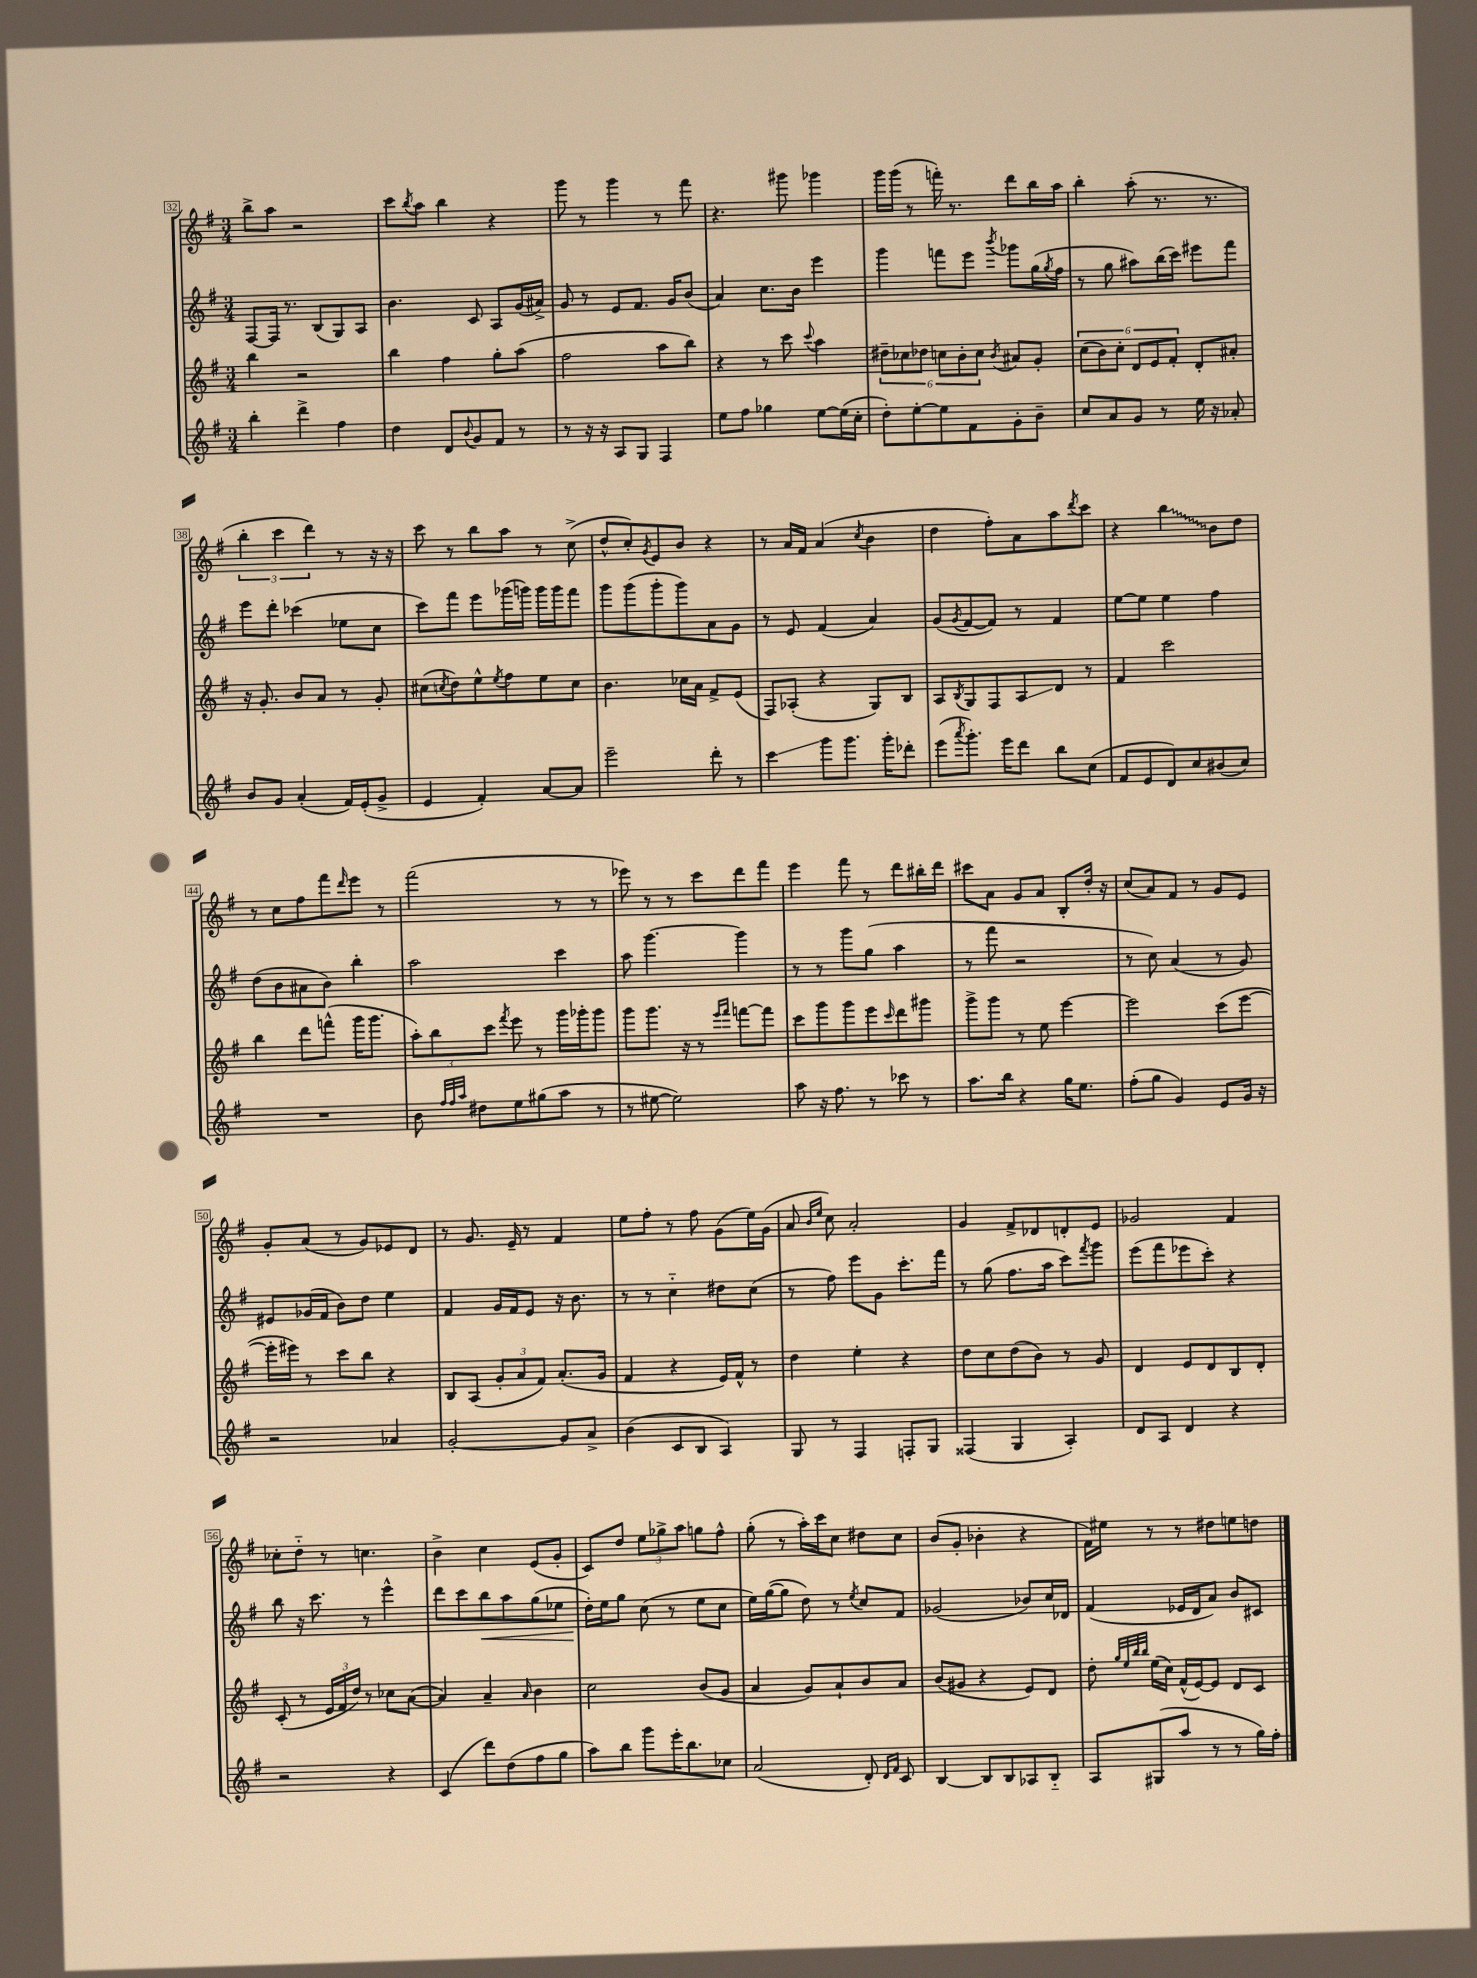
<<
\new StaffGroup <<
\new Staff = "s0" {
    \clef treble \key g \major \numericTimeSignature \time 3/4
    b''8-> a''8 r2 |
    c'''8 \acciaccatura { b''8 } a''8 b''4 r4 |
    g'''8 r8 g'''4 r8 fis'''8 |
    r4. gis'''8 ges'''4 |
    g'''16 g'''16( r8 f'''16-.) r8. d'''8 b''16 a''16 |
    b''4-. a''8-.( r8. r8. |
    \tuplet 3/2 { b''4-. c'''4 d'''4) } r8 r16 r16 |
    c'''8 r8 b''8 a''8 r8 c''8->( |
    d''8-^ c''8-.) \acciaccatura { g'8 } e'8 b'8 r4 |
    r8 a'16 fis'16 a'4( \acciaccatura { c''8 } b'4 |
    d''4 fis''8-.) a'8 a''8 \acciaccatura { d'''8 } c'''8 |
    r4 \once \override Glissando.style = #'zigzag b''4\glissando b'8 d''8 |
    r8 c''8 fis''8 fis'''8 \grace { d'''16 } e'''8 r8 |
    fis'''2( r8 r8 |
    ees'''8) r8 r8 c'''8 d'''8 fis'''8 |
    e'''4 fis'''8 r8 d'''8 bis''16-. d'''16 |
    cis'''8 a'8 g'8 a'8 b8-. d''16-. r16 |
    c''8( a'8) fis'8 r8 g'8 e'8 |
    g'8-. a'8( r8 g'8) ees'8 d'8 |
    r8 g'8. e'16-- r8 fis'4 |
    e''8 fis''8-. r8 fis''8 g'8( e''16) g'16( |
    a'8 \grace { b'16 e''16 } c''8) a'2-. |
    g'4 fis'8-> des'8 d'8-. e'8 |
    ges'2 fis'4 |
    ces''8-. d''8-_ r8 c''4. |
    b'4-> c''4 e'8( g'8-. |
    c'8) d''8 \tuplet 3/2 { e''8 ges''8-> a''8 } g''8 fis''8-^ |
    g''8-.( r8 a''16-.) c'''16 c''8 dis''8 c''8 |
    b'8( g'8-. bes'4-. r4 |
    fis'16) eis''16 r8 r8 dis''8 e''8 d''8 \bar "|." |
}
\new Staff = "s1" {
    \clef treble \key g \major \numericTimeSignature \time 3/4
    fis8~ fis16 r8. b8( g8) a8 |
    b'4. c'8 a8 g'16( ais'16->) |
    g'8 r8 e'8 fis'8. g'16 b'8( |
    a'4) c''8. b'16 e'''4 |
    g'''4 f'''8 e'''8 \acciaccatura { b'''8 } ges'''8 g''16( \acciaccatura { g''8 } fis''16 |
    r8 g''8 ais''8) b''16( c'''16) eis'''8 fis'''8 |
    e'''8 d'''8-. ces'''4( ees''8 c''8 |
    c'''8) fis'''8 e'''8 ges'''16( g'''16) g'''16 g'''16 fis'''8 |
    g'''8 g'''8( g'''8-. g'''8) a'8 g'8 |
    r8 e'8 fis'4( a'4) |
    g'8( \acciaccatura { g'8 } fis'8~ fis'8) r8 fis'4 |
    e''8~ e''8 e''4 fis''4 |
    d''8( b'8 ais'8 b'8) b''4-. |
    a''2 c'''4 |
    a''8 g'''4.~ g'''4 |
    r8 r8 g'''8 g''8( a''4 |
    r8 fis'''8 r2 |
    r8 c''8) a'4( r8 g'8) |
    eis'8 ges'16( fis'16 b'8) d''8 e''4 |
    fis'4 g'16 fis'16 e'8 r16 b'8. |
    r8 r8 c''4-_ dis''8 c''8( |
    r8 fis''8) e'''8 g'8 c'''8.-. fis'''16 |
    r8 g''8( fis''8. a''16 c'''8) \acciaccatura { fis'''8 } g'''8 |
    e'''8( fis'''8 ees'''8 c'''8-.) r4 |
    b''8 r16 c'''8. r8 e'''4-^ |
    d'''8 c'''8 b''8\< a''8 g''8( ees''8 |
    d''16-.\!) e''16 g''8 c''8( r8 e''8 c''8 |
    e''16) g''16~( g''8 d''8) r8 \acciaccatura { e''8 } c''8 fis'8 |
    ges'2( bes'8) c''16 des'16 |
    fis'4( ees'16 d'16 a'8) b'8 cis'8 \bar "|." |
}
\new Staff = "s2" {
    \clef treble \key g \major \numericTimeSignature \time 3/4
    b''4 r2 |
    b''4 fis''4 g''8-. a''8( |
    fis''2 a''8 b''8) |
    r4 r8 c'''8 \appoggiatura { c'''8 } a''4 |
    \tuplet 6/4 { dis''8-- ces''8 des''8 c''8 b'8-. c''8 } \acciaccatura { b'8 } ais'8 g'8-. |
    \tuplet 6/4 { c''8( b'8) c''8-. d'8 e'8 fis'8-. } d'8-. ais'8-. |
    r16 g'8.-. b'8 a'8 r8 g'8-. |
    cis''8( \acciaccatura { c''8 } d''8) e''8-^ \acciaccatura { e''8 } fis''8 e''8 c''8 |
    b'4. ces''16 a'16 fis'8-> e'8( |
    fis8) aes8-.( r4 g8) b8 |
    a8 \acciaccatura { b8 } g8 fis8 a8\glissando d'8 r8 |
    fis'4 c'''2 |
    b''4 d'''8 f'''8-^( g'''16 g'''8. |
    \tuplet 3/2 { a''8-.) b''8 c'''8 } \acciaccatura { fis'''8 } e'''8 r8 g'''16 ges'''16-. ges'''8 |
    g'''8 g'''8. r16 r8 \grace { e'''16 fis'''16 } f'''8~ f'''8 |
    c'''8 g'''8 g'''8 e'''8 \grace { c'''16 } d'''8 gis'''8 |
    g'''8-> g'''8 r8 e''8 e'''4~ |
    e'''2 c'''8( e'''8~ |
    e'''16-. eis'''16) r8 c'''8 b''8 r4 |
    b8 a8( \tuplet 3/2 { g'8-. a'8 fis'8) } a'8.-.( g'16 |
    fis'4 r4 e'16) fis'16-^ r8 |
    d''4 e''4-. r4 |
    d''8 c''8 d''8( b'8) r8 g'8 |
    d'4 e'8 d'8 b8 d'8-. |
    c'8-.( r8 \tuplet 3/2 { e'16 fis'16 d''16) } r8 ces''8 a'8~( |
    a'4) a'4-- \grace { a'16 } b'4 |
    c''2 b'8( g'8 |
    a'4 g'8) a'8-! b'8 a'8 |
    b'8( gis'8 r4 e'8) d'8 |
    d''8-. \grace { g''32 e''32 b''32 b''32 } e''16( c''16) fis'16-^( e'16~) e'8 d'8 c'8 \bar "|." |
}
\new Staff = "s3" {
    \clef treble \key g \major \numericTimeSignature \time 3/4
    b''4-. d'''4-> fis''4 |
    d''4 d'8 \appoggiatura { b'8 } g'8 fis'8 r8 |
    r8 r16 r16 a8 g8 fis4 |
    e''8 fis''8 ges''4 e''8~ e''16( c''16-. |
    d''8-.) e''8~-. e''8 fis'8 g'8-. b'8-- |
    c''8 a'8 g'8 r8 e''16 r16 aes'8-. |
    b'8 g'8 a'4-.( fis'16) e'16-.( g'8-> |
    e'4 fis'4-.) a'8~ a'8 |
    e'''2-- d'''8-. r8 |
    c'''4\glissando g'''8 g'''8. g'''16-. des'''8-. |
    e'''8( \acciaccatura { a'''8 } g'''8.-.) e'''16 d'''8 b''8 c''8( |
    fis'8 e'8 d'8) c''8 bis'8( c''8) |
    R2. |
    b'8 \grace { fis''32 fis''32 a''32 } dis''8 e''8 gis''8( a''8 r8 |
    r8 eis''8~ eis''2) |
    a''8 r16 fis''8. r8 ces'''8 r8 |
    a''8. b''16 r4 g''16 e''8. |
    fis''8-.( g''8 g'4) e'8 g'16 r16 |
    r2 aes'4 |
    g'2~-. g'8 a'8-> |
    b'4( c'8 b8 a4) |
    g8 r8 fis4 f8-. g8 |
    fisis4( g4 a4-.) |
    d'8 a8 d'4 r4 |
    r2 r4 |
    c'4( d'''8) d''8( fis''8 g''8 |
    a''8) b''8 g'''8 e'''16-. b''8. ces''8 |
    a'2( d'8-.) \grace { d'16 fis'16 } c'8 |
    b4~ b8 b8 aes8 b8-_ |
    a8 gis8( a''8 r8 r8 g''16) fis''16-. \bar "|." |
}
>>
>>
\layout { \context { \Score currentBarNumber = #32 \override BarNumber.stencil = #(make-stencil-boxer 0.1 0.3 ly:text-interface::print) } }
